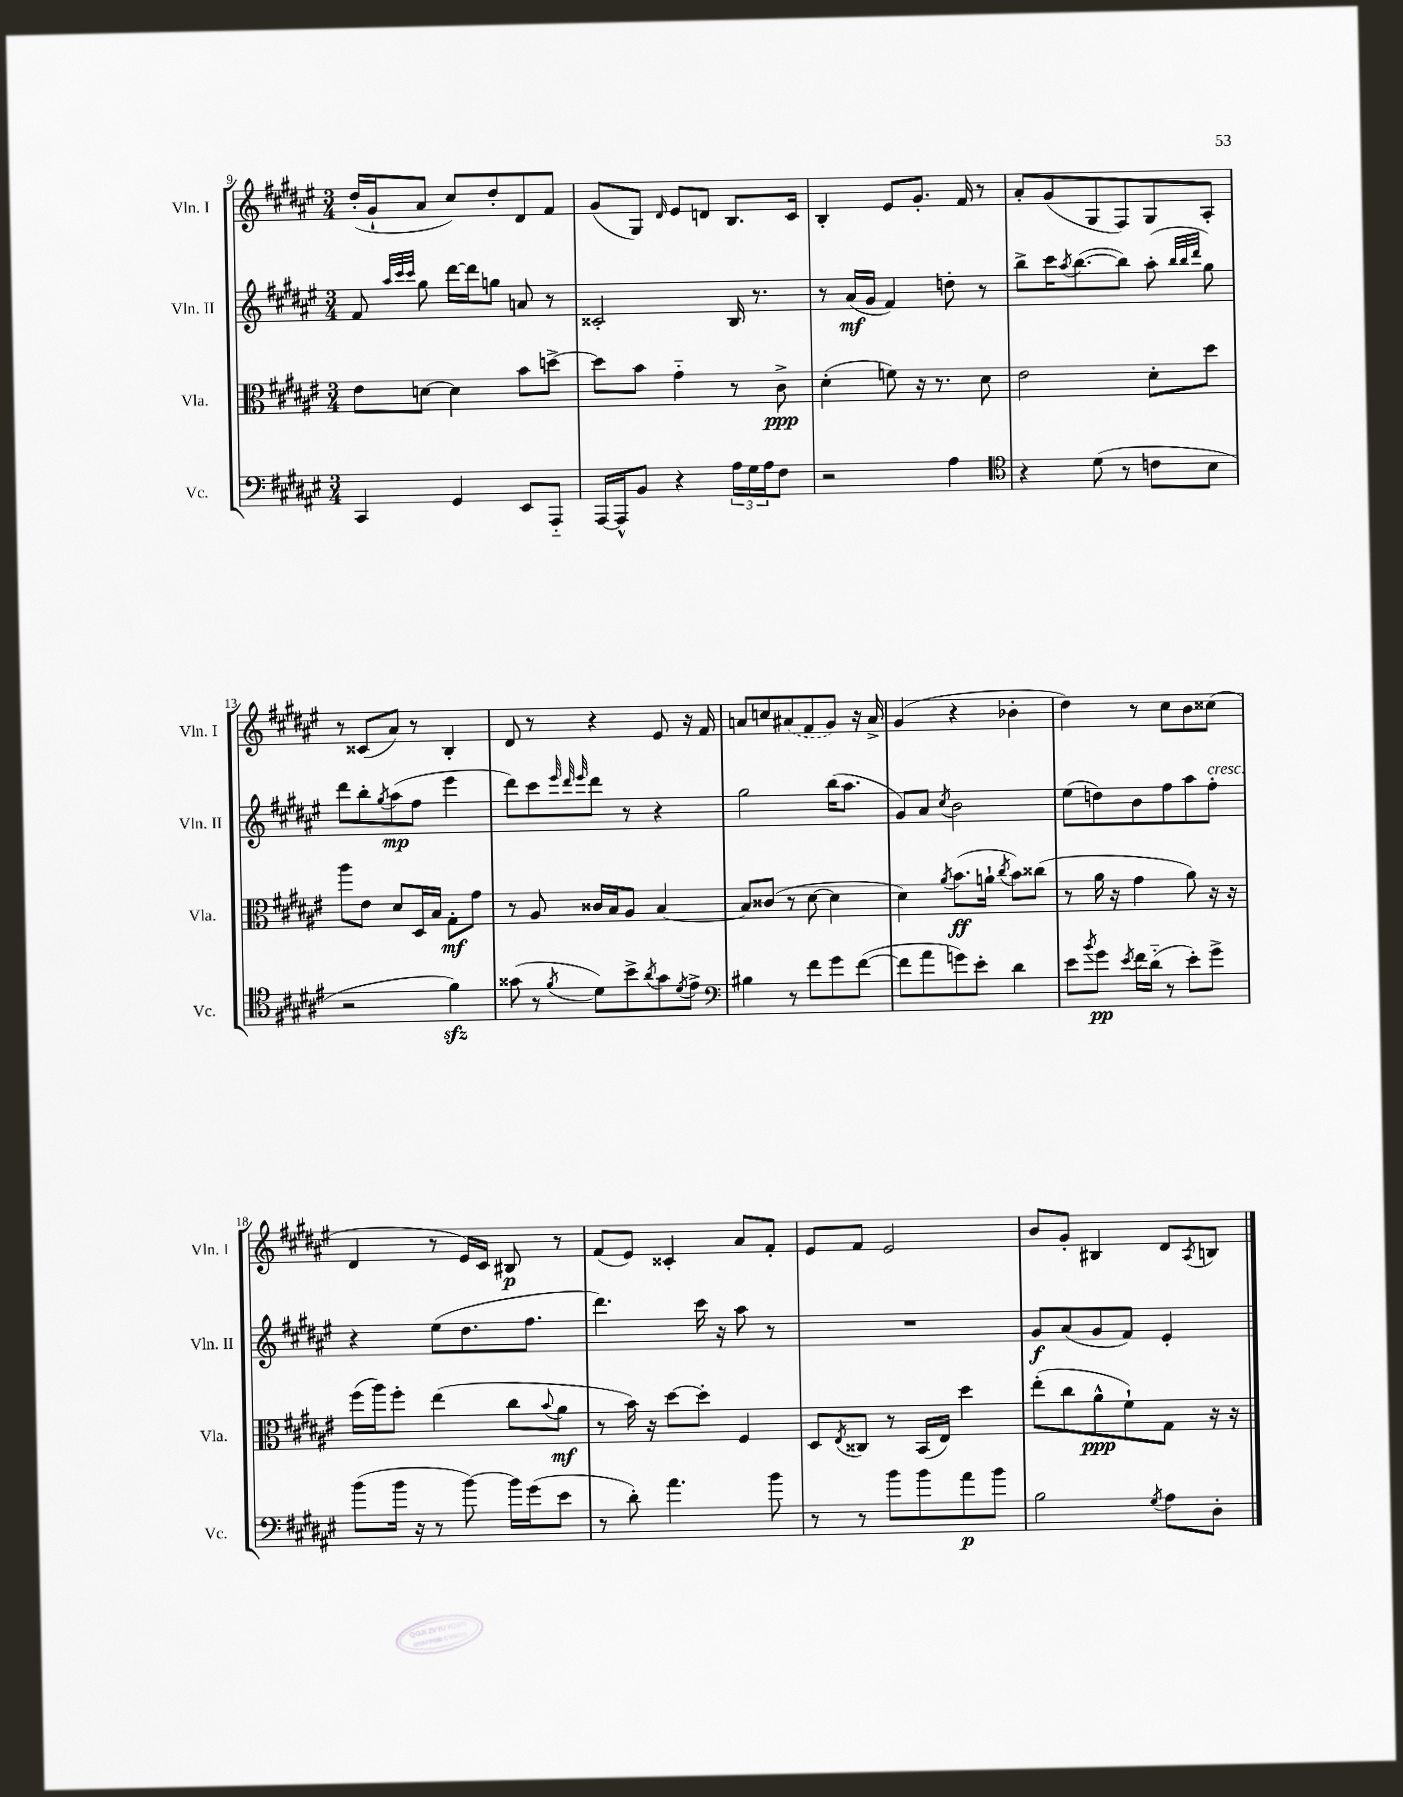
<<
\new StaffGroup <<
\new Staff = "s0" \with { instrumentName = "Vln. I" shortInstrumentName = "Vln. I" } {
    \clef treble \key fis \major \numericTimeSignature \time 3/4
    dis''16-.( gis'16-! ais'8 cis''8) dis''8-. dis'8 fis'8 |
    gis'8( gis8) \grace { dis'16 } eis'8 d'8 b8. cis'16 |
    b4-. eis'8 gis'8.-. fis'16 r8 |
    ais'8-. gis'8( gis8 fis8) gis8 ais8-. |
    r8 cisis'8( ais'8) r8 b4-. |
    dis'8 r8 r4 eis'8 r16 fis'16 |
    a'8 c''8 \once \slurDashed ais'8( fis'8 gis'8) r16 ais'16-> |
    gis'4( r4 bes'4-. |
    dis''4) r8 cis''8 b'8 cisis''8( |
    dis'4 r8 eis'16) cis'16 bis8\p r8 |
    fis'8( eis'8) cisis'4-. ais'8 fis'8-. |
    eis'8 fis'8 eis'2 |
    b'8 gis'8-. bis4 dis'8 \acciaccatura { ais8 } b8 \bar "|." |
}
\new Staff = "s1" \with { instrumentName = "Vln. II" shortInstrumentName = "Vln. II" } {
    \clef treble \key fis \major \numericTimeSignature \time 3/4
    fis'8 \grace { ais''32 cis'''32 cis'''32 } gis''8 dis'''16~ dis'''16 g''8 a'8 r8 |
    cisis'2-. b16 r8. |
    r8 ais'16\mf( gis'16 fis'4) d''8-. r8 |
    b''8-> cis'''16 \acciaccatura { ais''8 } b''8.~( b''8) ais''8-.( \grace { b''32 b''32 dis'''32 } gis''8) |
    dis'''8 b''8-. \acciaccatura { gis''8 } ais''8\mp( fis''8 eis'''4 |
    dis'''8) cis'''8 \grace { eis'''32 dis'''32 eis'''32 } dis'''8 r8 r4 |
    gis''2 b''16( ais''8. |
    gis'8) ais'8 \acciaccatura { cis''8 } b'2 |
    eis''8( d''8) b'8 fis''8 ais''8 fis''8-.^\markup { \italic "cresc." } |
    r4 eis''8( dis''8. fis''8. |
    dis'''4.) cis'''16 r16 ais''8 r8 |
    R2. |
    gis'8\f ais'8( gis'8 fis'8) eis'4-. \bar "|." |
}
\new Staff = "s2" \with { instrumentName = "Vla." shortInstrumentName = "Vla." } {
    \clef alto \key fis \major \numericTimeSignature \time 3/4
    eis'8 d'8~ d'4 b'8 d''8~-> |
    d''8 b'8 gis'4-_ r8 cis'8->\ppp |
    dis'4-.( f'8) r16 r8. dis'8 |
    eis'2 dis'8-. dis''8 |
    ais''8 eis'8 dis'8 dis16 b16 gis8-.\mf gis'8 |
    r8 ais8 cisis'16 b16 ais8 b4~ |
    b8 cisis'8( r8 dis'8~ dis'4 |
    dis'4) \acciaccatura { ais'8 } b'8.\ff( a'16-! \acciaccatura { cis''8 } b'8) cisis''8( |
    r8 ais'16 r16 gis'4 ais'8) r16 r16 |
    fis''16( ais''16) fis''8-. eis''4( cis''8 \appoggiatura { b'8 } ais'8\mf |
    r8 b'16) r16 dis''8~ dis''8-. fis4 |
    dis8 \acciaccatura { eis8 } cisis8 r8 b,16( eis16) dis''4 |
    eis''8-.( cis''8 ais'8-^\ppp fis'8-!) gis8 r16 r16 \bar "|." |
}
\new Staff = "s3" \with { instrumentName = "Vc." shortInstrumentName = "Vc." } {
    \clef bass \key fis \major \numericTimeSignature \time 3/4
    cis,4 gis,4 eis,8 ais,,8-_ |
    ais,,16~ ais,,16-^ b,8 r4 \tuplet 3/2 { ais16 gis16 ais16 } fis8 |
    r2 ais4 |
    \clef tenor r4 dis'8( r8 c'8 b8 |
    r2 fis'4\sfz) |
    gisis'8( r8 \acciaccatura { fis'8 } dis'8) b'8-> \acciaccatura { ais'8 } gisis'8 \acciaccatura { dis'8 } eis'8-> |
    \clef bass bis4 r8 fis'8 gis'8 fis'8~( |
    fis'8 ais'8 g'8) eis'8-. dis'4 |
    eis'8 \acciaccatura { b'8 } gis'8\pp \acciaccatura { eis'8 } fis'16 dis'16-_( r8 eis'8-.) gis'8-> |
    b'8( b'16 r16 r8 b'8~) b'16 gis'16( eis'8 |
    r8 dis'8-.) ais'4. b'8 |
    r8 r8 b'8 b'8 ais'8\p b'8 |
    b2 \acciaccatura { gis8 } ais8 dis8-. \bar "|." |
}
>>
>>
\layout { \context { \Score currentBarNumber = #9 } }
